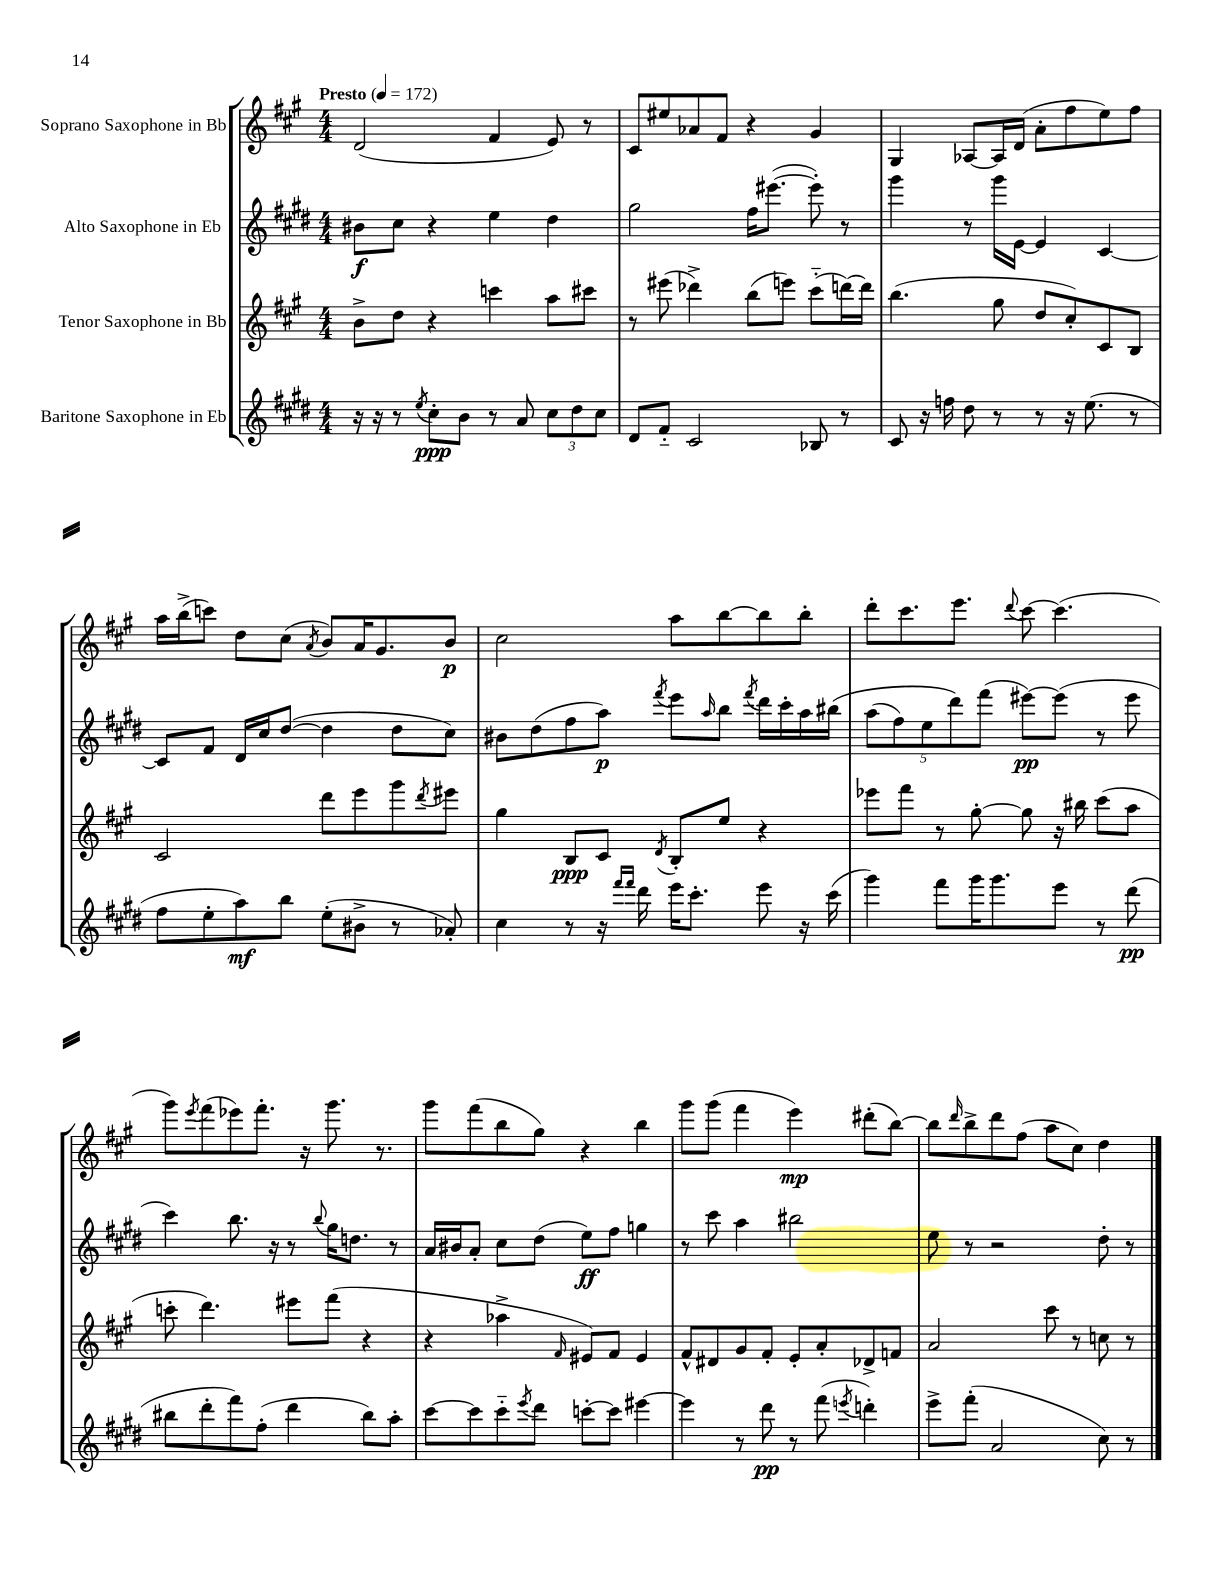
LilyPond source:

<<
\new StaffGroup <<
\new Staff = "s0" \with { instrumentName = "Soprano Saxophone in Bb" } {
    \clef treble \key a \major \numericTimeSignature \time 4/4 \tempo "Presto" 4 = 172
    d'2( fis'4 e'8) r8 |
    cis'8 eis''8 aes'8 fis'8 r4 gis'4 |
    gis4 aes8~ aes16 d'16( a'8-. fis''8 e''8) fis''8 |
    a''16 b''16->( c'''8) d''8 cis''8( \acciaccatura { a'8 } b'8) a'16 gis'8. b'8\p |
    cis''2 a''8 b''8~ b''8 b''8-. |
    d'''8-. cis'''8. e'''8. \appoggiatura { d'''8 } cis'''8~ cis'''4.( |
    gis'''8) \acciaccatura { e'''8 } fis'''8( ees'''8) fis'''8.-. r16 gis'''8. r8. |
    gis'''8 fis'''8( b''8 gis''8) r4 b''4 |
    gis'''8 gis'''8( fis'''4 e'''4\mp) dis'''8-.( b''8~) |
    b''8 \grace { d'''16 } b''8-> d'''8 fis''8( a''8 cis''8) d''4 \bar "|." |
}
\new Staff = "s1" \with { instrumentName = "Alto Saxophone in Eb" } {
    \clef treble \key e \major \numericTimeSignature \time 4/4
    bis'8\f cis''8 r4 e''4 dis''4 |
    gis''2 fis''16 eis'''8.~( eis'''8-.) r8 |
    gis'''4 r8 gis'''16 e'16~ e'4 cis'4~ |
    cis'8 fis'8 dis'16 cis''16 dis''8~( dis''4 dis''8 cis''8) |
    bis'8 dis''8( fis''8 a''8\p) \acciaccatura { fis'''8 } e'''8 \grace { a''16 } b''8 \acciaccatura { fis'''8 } dis'''16 cis'''16-. a''16 bis''16\( |
    \tuplet 5/4 { a''8( fis''8) e''8 dis'''8\) fis'''8( } eis'''8~\pp) eis'''8( r8 eis'''8 |
    cis'''4) b''8. r16 r8 \appoggiatura { b''8 } gis''16 d''8. r8 |
    a'16 bis'16 a'8-. cis''8 dis''8( e''8\ff) fis''8 g''4 |
    r8 cis'''8 a''4 bis''2 |
    e''8 r8 r2 dis''8-. r8 \bar "|." |
}
\new Staff = "s2" \with { instrumentName = "Tenor Saxophone in Bb" } {
    \clef treble \key a \major \numericTimeSignature \time 4/4
    b'8-> d''8 r4 c'''4 a''8 cis'''8 |
    r8 eis'''8( des'''4->) b''8( e'''8) cis'''8-_( d'''16~) d'''16 |
    b''4.( gis''8 d''8 cis''8-.) cis'8 b8 |
    cis'2 d'''8 e'''8 gis'''8 \acciaccatura { d'''8 } eis'''8 |
    gis''4 b8\ppp cis'8 \acciaccatura { d'8 } b8-. e''8 r4 |
    ees'''8 fis'''8 r8 gis''8~-. gis''8 r16 bis''16 cis'''8( a''8 |
    c'''8-. d'''4.) eis'''8 fis'''8( r4 |
    r4 aes''4-> \grace { fis'16 } eis'8) fis'8 eis'4 |
    fis'8-^ dis'8 gis'8 fis'8-. e'8-. a'8-. des'8-> f'8 |
    a'2 cis'''8 r8 c''8 r8 \bar "|." |
}
\new Staff = "s3" \with { instrumentName = "Baritone Saxophone in Eb" } {
    \clef treble \key e \major \numericTimeSignature \time 4/4
    r16 r16 r8 \acciaccatura { e''8 } cis''8-.\ppp b'8 r8 a'8 \tuplet 3/2 { cis''8 dis''8 cis''8 } |
    dis'8 fis'8-_ cis'2 bes8 r8 |
    cis'8 r16 f''16 dis''8 r8 r8 r16 e''8.( r8 |
    fis''8 e''8-. a''8\mf) b''8 e''8-.( bis'8-> r8 aes'8-.) |
    cis''4 r8 r16 \grace { fis'''16 fis'''16 } dis'''16 e'''16 cis'''8.-. e'''8 r16 cis'''16( |
    gis'''4) fis'''8 gis'''16 gis'''8. e'''8 r8 dis'''8\pp( |
    bis''8 dis'''8-. fis'''8) fis''8-.( dis'''4 bis''8) a''8-. |
    cis'''8~ cis'''8 cis'''8-_ \acciaccatura { e'''8 } dis'''8 c'''8~-. c'''8 eis'''4~ |
    eis'''4 r8 dis'''8\pp r8 fis'''8( \acciaccatura { e'''8 } d'''4-.) |
    e'''8-> fis'''8-.( a'2 cis''8) r8 \bar "|." |
}
>>
>>
\layout { \context { \Score \remove "Bar_number_engraver" } }
